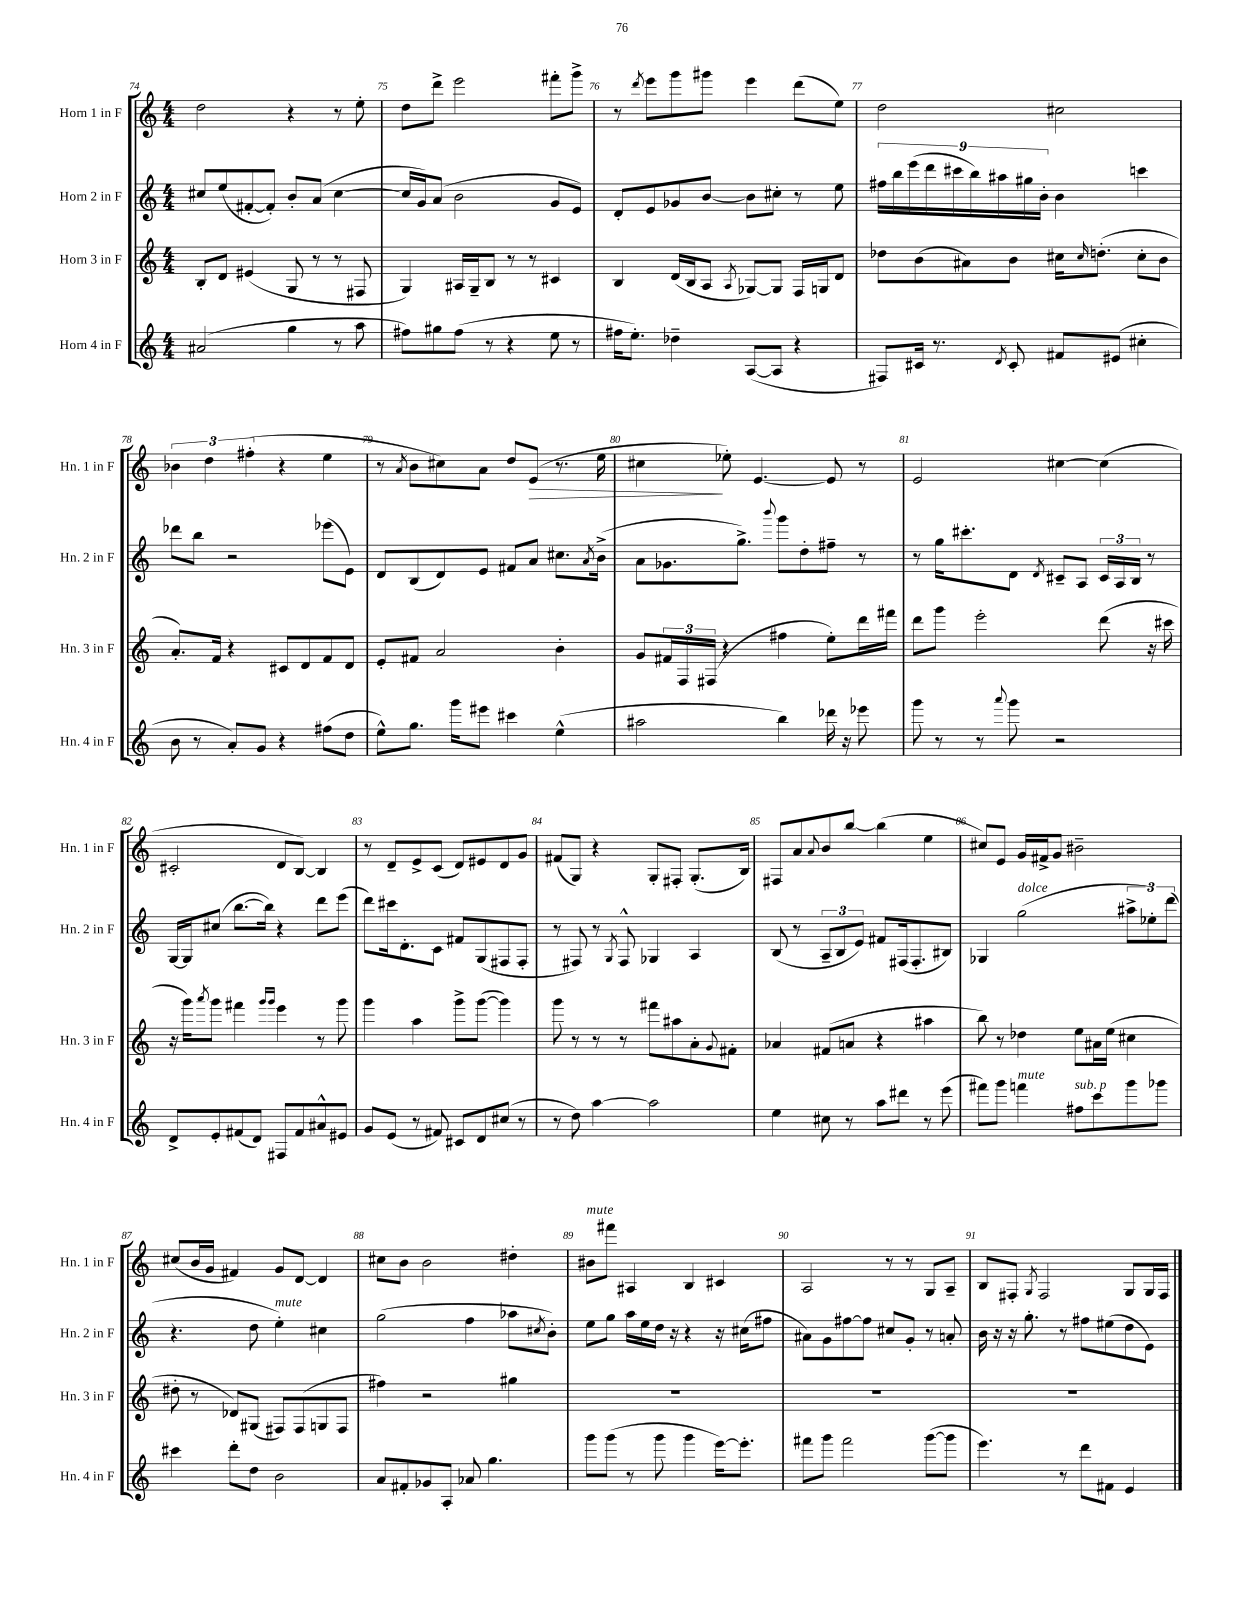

**kern	**kern	**kern	**kern
*staff4	*staff3	*staff2	*staff1
*clefG2	*clefG2	*clefG2	*clefG2
*k[]	*k[]	*k[]	*k[]
*M4/4	*M4/4	*M4/4	*M4/4
(2a#/	8B'/L	8cc#/L	2dd\
.	8d/J	(8ee/	.
.	(4e#/	[8f#'/	.
.	.	8f#'/]J)	.
4gg\	8G/	8b'/L	4r
.	8r	(8a/J	.
8r	8r	[4cc#\	8r
8aa\	8F#/	.	8ee'\
=	=	=	=
8ff#\L)	4G/)	16cc#/]LL	8dd\L
.	.	16g/J)	.
8gg#\	.	(8a/J	8ddd^\J
(8ff#\J	16A#/LL	2b\	2eee\
.	16G~/J	.	.
8r	8B/J	.	.
4r	8r	.	.
.	8r	.	.
8ee\	4c#/	8g/L	8fff#'\L
8r	.	8e/J)	8ggg^\J
=	=	=	=
16ff#\LK	4B/	8d'/L	8r
8.ee'\J)	.	.	.
.	.	.	8qddd/
.	.	8e/	8eee\L
4dd-~\	(16d/LL	8g-/	8ggg\
.	16B/J	.	.
.	8A/J	[8b/J	8ggg#\J
.	8qA/	.	.
([8A/L	[8G-/L)	8b\]L	4eee\
8A/]J	8G-/]J	8cc#'\J	.
4r	16F/LL	8r	(8ddd\L
.	16G/J	.	.
.	8d/J	8ee\	8ee\J)
=	=	=	=
8F#/L)	8dd-\L	18ff#\LL	2dd\
.	.	18bb\	.
.	.	(18eee\	.
16c#/Jk	(8b\	.	.
.	.	18ddd\	.
8.r	.	.	.
.	.	18ccc#\	.
.	8a#\)	.	.
.	.	18bb\)	.
.	.	18aa#\	.
8qd/	.	.	.
8c#'/	8b\J	.	.
.	.	18gg#\	.
.	.	18b'\JJ	.
8f#/L	16cc#\LK	4b\	2cc#\
.	16qqcc#/	.	.
.	(8.dd'\J	.	.
(8e#/J	.	.	.
4cc#'\	8cc#'\L	4ccc\	.
.	8b\J	.	.
=	=	=	=
8b\	8.a'/L)	8ddd-\L	6b-\
8r	.	8bb\J	.
.	.	.	6dd\
.	16f/Jk	.	.
8a'/L)	4r	2r	.
.	.	.	(6ff#'\
8g/J	.	.	.
4r	8c#/L	.	4r
.	8d/	.	.
(8ff#\L	8f/	(8eee-\L	4ee\
8dd\J	8d/J	8e\J)	.
=	=	=	=
8ee^^\L)	8e'/L	8d/L	8r
.	.	.	8qa/
8.gg\J	8f#/J	(8B/	8b\L
.	2a/	8d/)	8cc#\)
16ggg\LK	.	.	.
8eee#\J	.	8e/J	8a\J
4ccc#\	.	8f#/L	8dd/L
.	.	8a/J	(8e/J
(4ee^^\	4b'\	8.cc#\L	8.r
.	.	8qa/	.
.	.	(16b^\Jk	16ee\
=	=	=	=
2aa#\	8g/L	8a\L	4cc#\
.	24f#/L	8.g-\	.
.	24F/	.	.
.	(24F#/JJ	.	.
.	4r	.	8ee-'\)
.	.	8.gg^\J)	.
.	.	.	[4.e/
.	.	8qqbbb/	.
4bb\)	4ff#\	8ggg\L	.
.	.	8dd'\	.
16ddd-\	8ee'\L)	8ff#~\J	8e/]
16r	.	.	.
8eee-\	16ddd\L	8r	8r
.	16fff#\JJ	.	.
=	=	=	=
8ggg\	8ddd\L	8r	2e/
8r	8ggg\J	16gg\LK	.
.	.	8.ccc#'\	.
8r	2eee'\	.	.
8qqaaa/	.	.	.
8ggg\	.	8d\J	.
.	.	8qd/	.
2r	.	8c#~/L	[4cc#\
.	.	8A/J	.
.	(8ddd\	24c#/LL	(4cc#\]
.	.	24A/	.
.	.	24B/JJ	.
.	16r	8r	.
.	16ccc#\	.	.
=	=	=	=
8d^/L	16r	[16G/LL	2c#'/
.	16ggg\LK)	16G/]J	.
.	8qaaa/	.	.
8e'/	8ggg\J	(8cc#/J	.
(8f#/	4fff#\	[8.bb\L	.
8d/J)	.	.	.
.	.	16bb\]Jk)	.
.	16qqggg/LL	.	.
.	16qqggg/JJ	.	.
8F#/L	4eee\	4r	8d/L
8f#/	.	.	[8B/J)
8a#^^/	8r	8ddd\L	4B/]
8e#/J	8ggg\	(8eee\J	.
=	=	=	=
8g/L	4ggg\	8ddd\L)	8r
(8e/J	.	16ccc#\k	8d~/L
.	.	8.d'\	.
8r	4aa\	.	8e^/
8f#/)	.	8c\J	(8c/J
8c#/L	8ggg^\L	8f#/L	8d/L)
8d/	([8ggg\J	(8G/	8e#/
(8cc#/J	4ggg\])	8F#/	8d/
8r	.	8F#'/J	8g/J
=	=	=	=
8r	8ggg\	8r	(8f#/L
8dd\)	8r	8F#/)	8G/J)
[4aa\	8r	8r	4r
.	.	8qG/	.
.	8r	8F#^^/	.
2aa\]	8fff#\L	4G-/	8G'/L
.	8aa#\	.	8F#'/J
.	8a'\	4A/	(8.G'/L
.	8qqg/	.	.
.	8f#'\J	.	.
.	.	.	16B/Jk)
=	=	=	=
4ee\	4a-/	(8B/	8F#/L
.	.	8r	8a/
.	.	.	8qqa/
8cc#\	(8f#/L	12A~/L	8b/
.	.	12B/	.
8r	8a/J	.	[8bb/J
.	.	12e/J)	.
8aa\L	4r	8f#/L	(4bb\]
8ddd#\J	.	(16F#/k	.
.	.	8.F#'/	.
8r	4aa#\	.	4ee\
(8eee\	.	8B#/J)	.
=	=	=	=
8fff#\L)	8bb\)	4G-/	8cc#/L)
8ggg\J	8r	.	8e/J
4fff\	4dd-\	(2gg\	16g/LL
.	.	.	16f#^/J
.	.	.	8g/J
8ff#\L	8ee\L	.	2b#~\
8ccc\	16a#\L	.	.
.	(16ee\JJ	.	.
8ggg\	4cc#\	12aa#^\L	.
.	.	12ee-'\)	.
8ggg-\J	.	.	.
.	.	(12ddd\J	.
=	=	=	=
4ccc#\	8dd#'\	4.r	(8cc#/L
.	8r	.	16b/L
.	.	.	16g/JJ
8ddd'\L	8d-/L)	.	4f#/)
8dd\J	(8G#/J	8dd\	.
2b\	8F#/L)	4ee'\)	8g/L
.	(8F#/	.	[8d/J
.	8G/	4cc#\	4d/]
.	8F#/J	.	.
=	=	=	=
8a/L	4ff#\)	(2gg\	8cc#\L
8f#'/	.	.	8b\J
8g-/	2r	.	2b\
8A'/J	.	.	.
8a-/	.	4ff\	.
4.gg\	.	.	.
.	4gg#\	8aa-\L	4dd#'\
.	.	8qcc#/	.
.	.	8b'\J)	.
=	=	=	=
8ggg\L	1r	8ee\L	8b#\L
(8ggg\J	.	8gg\J	8fff#\J
8r	.	16aa\LL	4A#/
.	.	16ee\	.
8ggg\	.	16dd\JJ	.
.	.	16r	.
4ggg\	.	4r	4B/
[16eee\LK)	.	16r	4c#/
8.eee'\]J	.	(16cc#\LK	.
.	.	8ff#\J	.
=	=	=	=
8fff#\L	1r	8a#\L)	2A/
8ggg\J	.	8g\	.
2fff#\	.	[8ff#\	.
.	.	8ff#\]J	.
.	.	8cc#/L	8r
.	.	8g'/J	8r
([8ggg\L	.	8r	8G/L
8ggg\]J	.	8a'/	8A~/J
=	=	=	=
4.eee\)	1r	16b\	8B/L
.	.	16r	.
.	.	16r	8F#'/J
.	.	8.gg'\	.
.	.	.	8qG/
.	.	.	2F#/
8r	.	8r	.
8ddd\L	.	8ff#\L	.
8f#\J	.	(8ee#\	.
4e/	.	8dd\	8G/L
.	.	8e\J)	16G/L
.	.	.	16F#/JJ
==	==	==	==
*-	*-	*-	*-
